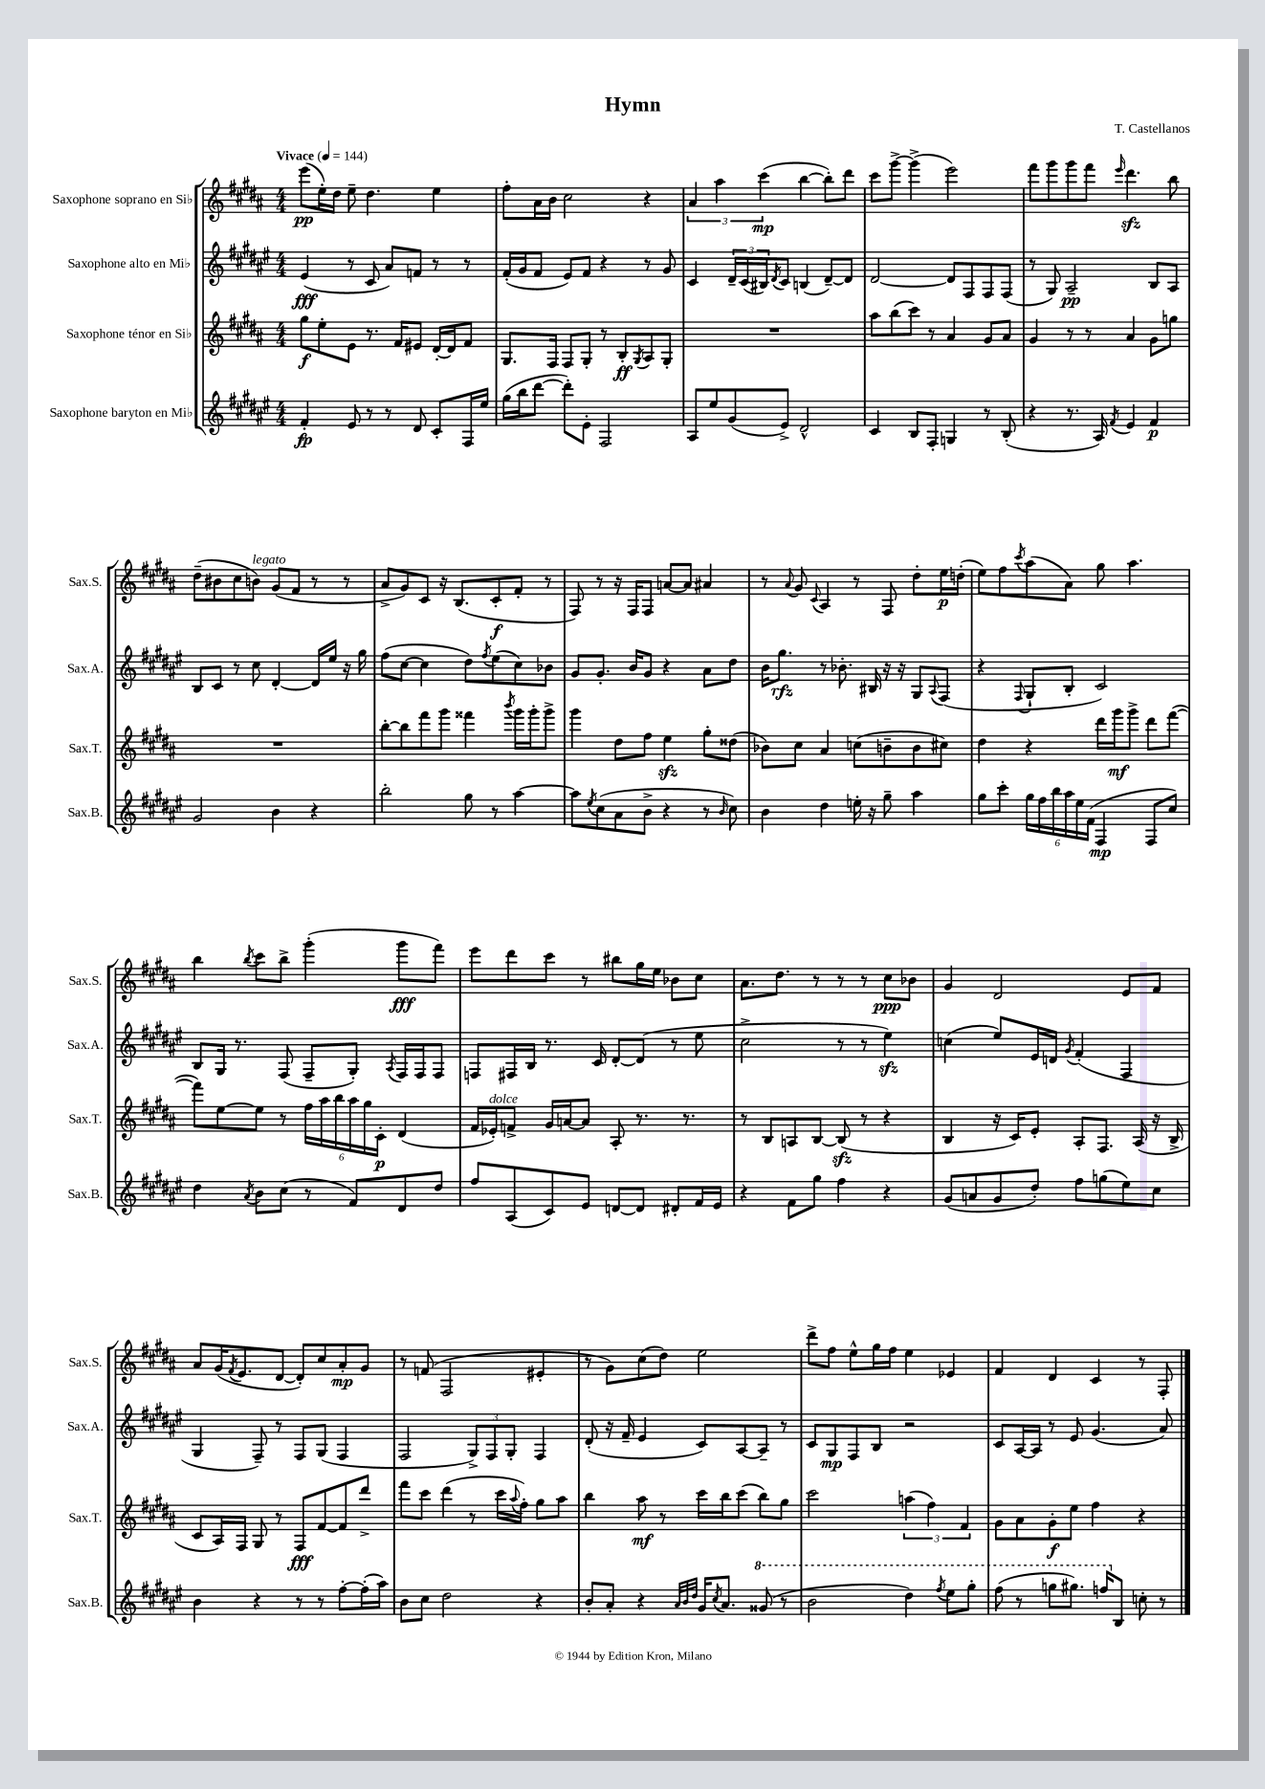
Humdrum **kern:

**kern	**dynam	**kern	**dynam	**kern	**dynam	**kern	**dynam
*part4	*part4	*part3	*part3	*part2	*part2	*part1	*part1
*staff4	*staff4	*staff3	*staff3	*staff2	*staff2	*staff1	*staff1
*I"Saxophone baryton en Mi♭	*	*I"Saxophone ténor en Si♭	*	*I"Saxophone alto en Mi♭	*	*I"Saxophone soprano en Si♭	*
*I'Sax.B.	*	*I'Sax.T.	*	*I'Sax.A.	*	*I'Sax.S.	*
*clefG2	*	*clefG2	*	*clefG2	*	*clefG2	*
*k[f#c#g#d#a#e#]	*	*k[f#c#g#d#a#]	*	*k[f#c#g#d#a#e#]	*	*k[f#c#g#d#a#]	*
*M4/4	*	*M4/4	*	*M4/4	*	*M4/4	*
*MM144	*	*MM144	*	*MM144	*	*MM144	*
=1	=1	=1	=1	=1	=1	=1	=1
!	!	!	!	!	!	!LO:TX:a:B:t=Vivace	!
4f#'/	fp	8gg#\L	f	(4e#/	fff	(8eee\L	pp
.	.	8ee'\	.	.	.	16ee'\L)	.
.	.	.	.	.	.	16dd#\JJ	.
8e#/	.	8e\J	.	8r	.	8ee~\	.
8r	.	8.r	.	8c#/	.	4.dd#\	.
8r	.	.	.	8a#/L)	.	.	.
.	.	16f#/KL	.	.	.	.	.
8d#/	.	8e#X/J	.	8fn/J	.	.	.
8c#'/L	.	[16d#'/LL	.	8r	.	4ee\	.
.	.	16d#/J]	.	.	.	.	.
16F#/L	.	8f#/J	.	8r	.	.	.
16ee#/JJ	.	.	.	.	.	.	.
=2	=2	=2	=2	=2	=2	=2	=2
(16gg#\LL	.	8.G#/L	.	(16f#'/LL	.	8ff#'\L	.
16bb\J	.	.	.	16g#/J	.	.	.
[8ddd#\J	.	.	.	8f#/J	.	16a#\L	.
.	.	16F#/Jk	.	.	.	16b\JJ	.
8ddd#'\L])	.	8F#/L	.	8e#/L)	.	2cc#\	.
8e#'\J	.	8G#'/J	.	8f#/J	.	.	.
2F#/	.	8r	.	4r	.	.	.
.	.	8B'/L	ff	.	.	.	.
.	.	8qG#/	.	.	.	.	.
.	.	8A#/	.	8r	.	4r	.
.	.	8G#'/J	.	8g#/	.	.	.
=3	=3	=3	=3	=3	=3	=3	=3
8A#/L	.	1r	.	4c#/	.	6a#/	.
8ee#/	.	.	.	.	.	.	.
.	.	.	.	.	.	6aa#\	.
(8g#/	.	.	.	24d#~/LL	.	.	.
.	.	.	.	(24c#/	.	.	.
.	.	.	.	24B#X/J)	.	(6ccc#\	mp
.	.	.	.	8qd#/	.	.	.
8e#^/J)	.	.	.	8c#/J	.	.	.
2d#^^/	.	.	.	(4Bn/	.	[4bb\	.
.	.	.	.	[8d#~/L)	.	8bb'\L])	.
.	.	.	.	8d#/J]	.	8ddd#\J	.
=4	=4	=4	=4	=4	=4	=4	=4
4c#/	.	8aa#\L	.	[2d#/	.	8ccc#\L	.
.	.	(8bb\	.	.	.	[8ggg#^\J	.
8B/L	.	8ccc#\J)	.	.	.	(4ggg#^\]	.
8F#'/J	.	8r	.	.	.	.	.
4Gn/	.	4a#/	.	8d#/L]	.	2eee\)	.
.	.	.	.	8F#/	.	.	.
8r	.	8g#/L	.	8F#/	.	.	.
(8B'/	.	8a#/J	.	(8F#/J	.	.	.
=5	=5	=5	=5	=5	=5	=5	=5
4r	.	4g#/	.	8r	.	8fff#\L	.
.	.	.	.	8G#/)	.	8ggg#\	.
8.r	.	8r	.	2A#~/	pp	8ggg#\	.
.	.	8r	.	.	.	8fff#\J	.
16A#/)	.	.	.	.	.	.	.
8qf#/	.	.	.	.	.	16qqeee/	.
4e#/	.	4a#/	.	.	.	4.ddd#zz\	.
4f#/	p	8g#\L	.	8B/L	.	.	.
.	.	8ggn\J	.	8A#/J	.	8bb\	.
!!LO:LB:g=z
=6	=6	=6	=6	=6	=6	=6	=6
2g#/	.	1r	.	8B/L	.	(8dd#~\L	.
.	.	.	.	8c#/J	.	8b#X\	.
.	.	.	.	8r	.	8cc#\	.
!	!	!	!	!	!	!LO:TX:a:i:t=legato	!
.	.	.	.	8cc#\	.	8bn\J)	.
4b\	.	.	.	[4d#'/	.	(8g#/L	.
.	.	.	.	.	.	8f#/J	.
4r	.	.	.	16d#/LL]	.	8r	.
.	.	.	.	16ee#/JJ	.	.	.
.	.	.	.	16r	.	8r	.
.	.	.	.	16gg#\	.	.	.
=7	=7	=7	=7	=7	=7	=7	=7
2bb'\	.	[8bb'\L	.	(8ff#\L	.	8a#^/L	.
.	.	8bb\]	.	[8cc#\J	.	8g#/)	.
.	.	8fff#\	.	4cc#\]	.	8c#/J	.
.	.	8ggg#\J	.	.	.	16r	.
.	.	.	.	.	.	(8.B/L	.
8gg#\	.	4fff##X\	.	8dd#\L)	.	.	.
.	.	.	.	8qff#/	.	.	.
8r	.	.	.	(8ee#\	.	8c#'/	f
.	.	8qbbb/	.	.	.	.	.
[4aa#\	.	16ggg#\LL	.	8cc#\)	.	8f#'/J	.
.	.	16ggg#'\J	.	.	.	.	.
.	.	8ggg#^\J	.	8b-X\J	.	8r	.
=8	=8	=8	=8	=8	=8	=8	=8
8aa#\L]	.	4ggg#\	.	8g#/L	.	8F#/)	.
8qee#/	.	.	.	.	.	.	.
(8cc#\	.	.	.	8.g#'/J	.	8r	.
8a#\	.	8dd#\L	.	.	.	16r	.
.	.	.	.	16b/KL	.	16F#/KL	.
8b^\J	.	8ff#\J	.	8g#/J	.	8F#/J	.
4r	.	4eezz\	.	4r	.	[8an/L	.
.	.	.	.	.	.	8a/J]	.
8r	.	8gg#'\L	.	8a#\L	.	4a#X/	.
16qqb/	.	.	.	.	.	.	.
8cc#\)	.	(8dd##X\J	.	8dd#\J	.	.	.
=9	=9	=9	=9	=9	=9	=9	=9
4b\	.	8b-X\L)	.	16b\KL	.	8r	.
.	.	.	.	8.gg#\J	rfz	.	.
.	.	.	.	.	.	8qqa#/	.
.	.	8cc#\J	.	.	.	8g#/	.
.	.	.	.	.	.	8qqc#/	.
4dd#\	.	4a#/	.	8r	.	4A#/	.
.	.	.	.	8.b-X'\	.	.	.
16een'\	.	(8ccn\L	.	.	.	8r	.
16r	.	.	.	16B#X/	.	.	.
8gg#~\	.	8bn~\	.	16r	.	8F#/	.
.	.	.	.	16r	.	.	.
4aa#\	.	8b\	.	8G#/L	.	8dd#'\L	.
.	.	.	.	8qqA#/	.	.	.
.	.	8cc#X\J)	.	(8F#/J	.	16ee\L	p
.	.	.	.	.	.	(16ddn'\JJ	.
=10	=10	=10	=10	=10	=10	=10	=10
8gg#\L	.	4dd#\	.	4r	.	8ee\L)	.
8ccc#'\J	.	.	.	.	.	8ff#\	.
.	.	.	.	8qqF#/	.	8qccc#/	.
24gg#\LL	.	4r	.	8G#`/L	.	(8aa#\	.
24ff#\	.	.	.	.	.	.	.
24bb\	.	.	.	.	.	.	.
24aa#\	.	.	.	8B'/J	.	8a#\J)	.
24ee#\	.	.	.	.	.	.	.
(24f#\JJ	.	.	.	.	.	.	.
4F#/	mp	16ddd#\LL	.	2c#/)	.	8gg#\	.
.	.	16ggg#\J	mf	.	.	.	.
.	.	8ggg#^\J	.	.	.	4.aa#\	.
8F#/L	.	8ddd#\L	.	.	.	.	.
8cc#/J)	.	([8fff#\J	.	.	.	.	.
!!LO:LB:g=z
=11	=11	=11	=11	=11	=11	=11	=11
4dd#\	.	8fff#\L])	.	8B/L	.	4bb\	.
.	.	[8ee\	.	16G#/Jk	.	.	.
.	.	.	.	8.r	.	.	.
8qa#/	.	.	.	.	.	8qbb/	.
8b\L	.	8ee\J]	.	.	.	8ccc#\L	.
(8cc#\J	.	8r	.	(8F#/	.	8bb^\J	.
8r	.	24ff#\LL	.	8F#~/L	.	(4ggg#'\	.
.	.	24aa#\	.	.	.	.	.
.	.	24bb\	.	.	.	.	.
8f#/L)	.	24aa#\	.	8G#'/J)	.	.	.
.	.	24gg#\	.	.	.	.	.
.	.	24c#'\JJ	p	.	.	.	.
.	.	.	.	8qA#/	.	.	.
8d#/	.	(4d#/	.	16F#/LL	.	8ggg#\L	fff
.	.	.	.	16F#/J	.	.	.
8dd#/J	.	.	.	8F#/J	.	8fff#\J)	.
=12	=12	=12	=12	=12	=12	=12	=12
8ff#/L	.	16f#/LL	.	8Fn/L	.	8eee\L	.
!	!	!LO:TX:a:i:t=dolce	!	!	!	!	!
.	.	16e-X'/J)	.	.	.	.	.
(8A#/	.	8fn^/J	.	16F#X/L	.	8ddd#\	.
.	.	.	.	16B/JJ	.	.	.
8c#/)	.	16g#/LL	.	8.r	.	8ccc#\J	.
.	.	[16an/J	.	.	.	.	.
8e#/J	.	8a/J]	.	.	.	8r	.
.	.	.	.	16c#/	.	.	.
[8dn/L	.	8A#'/	.	[8d#'/L	.	8bb#X\L	.
8d/J]	.	8.r	.	(8d#/J]	.	16gg#\L	.
.	.	.	.	.	.	16ee\JJ	.
8d#X'/L	.	.	.	8r	.	8b-X\L	.
.	.	8.r	.	.	.	.	.
16f#/L	.	.	.	8ee#\	.	8cc#\J	.
16e#/JJ	.	.	.	.	.	.	.
=13	=13	=13	=13	=13	=13	=13	=13
4r	.	8r	.	2cc#^\	.	8.a#\L	.
.	.	8B/L	.	.	.	.	.
.	.	.	.	.	.	8.dd#\J	.
8f#\L	.	8An/	.	.	.	.	.
8gg#\J	.	[8B/J	.	.	.	8r	.
4ff#\	.	(8Bzz/]	.	8r	.	8r	.
.	.	8r	.	8r	.	8r	.
4r	.	4r	.	4ee#zz\)	.	8cc#\L	ppp
.	.	.	.	.	.	8b-X\J	.
=14	=14	=14	=14	=14	=14	=14	=14
(8g#/L	.	4B/	.	(4ccn\	.	4g#/	.
8an/	.	.	.	.	.	.	.
8g#/	.	16r	.	8ee#/L)	.	2d#/	.
.	.	16c#/KL)	.	.	.	.	.
8dd#'/J)	.	8e'/J	.	16e#/L	.	.	.
.	.	.	.	16dn/JJ	.	.	.
.	.	.	.	8qg#/	.	.	.
8ff#\L	.	8A#'/L	.	(4f#'/	.	.	.
(8ggn\	.	8.F#/J	.	.	.	.	.
8ee#\)	.	.	.	4F#/	.	8e/L	.
.	.	(16A#/	.	.	.	.	.
8cc#\J	.	16r	.	.	.	8f#/J	.
.	.	16B^/	.	.	.	.	.
!!LO:LB:g=z
=15	=15	=15	=15	=15	=15	=15	=15
4b\	.	8c#/L	.	4G#/	.	8a#/L	.
.	.	16A#/L)	.	.	.	(16g#/K	.
.	.	.	.	.	.	8qf#/	.
.	.	16F#/JJ	.	.	.	8.e/	.
4r	.	8G#/	.	8F#~/)	.	.	.
.	.	8r	.	8r	.	[8d#/J	.
8r	.	8F#/L	fff	8F#/L	.	8d#'/L])	.
8r	.	[8f#/	.	(8G#/J	.	8cc#/	.
[8ff#'\L	.	8f#/]	.	4F#/	.	8a#'/	mp
(16ff#'\L]	.	8ddd#^/J	.	.	.	8g#/J	.
16aa#\JJ)	.	.	.	.	.	.	.
=16	=16	=16	=16	=16	=16	=16	=16
8b\L	.	8fff#\L	.	2F#/	.	8r	.
8cc#\J	.	8ccc#\J	.	.	.	(8fn/	.
2dd#\	.	(4ddd#\	.	.	.	2F#/	.
.	.	8r	.	12G#^/L)	.	.	.
.	.	.	.	12F#/	.	.	.
.	.	16ccc#\LL	.	.	.	.	.
.	.	.	.	12G#'/J	.	.	.
.	.	8qqaa#/	.	.	.	.	.
.	.	16ff#'\JJ)	.	.	.	.	.
4r	.	8gg#\L	.	4F#/	.	4e#X'/	.
.	.	8aa#\J	.	.	.	.	.
=17	=17	=17	=17	=17	=17	=17	=17
8b'/L	.	4bb\	.	(8d#'/	.	8r	.
8a#'/J	.	.	.	16r	.	8g#\L)	.
.	.	.	.	16f#~/	.	.	.
4r	.	8aa#\	mf	4e#/	.	(8cc#\	.
.	.	8r	.	.	.	8dd#\J)	.
32qqa#/LLL	.	.	.	.	.	.	.
32qqb/	.	.	.	.	.	.	.
32qqdd#/JJJ	.	.	.	.	.	.	.
16g#/KL	.	16ccc#\LL	.	8c#/L)	.	2ee\	.
8qcc#/	.	.	.	.	.	.	.
8.a#/J	.	16bb\J	.	.	.	.	.
.	.	(8ccc#\J	.	[8A#/	.	.	.
*8va	*	*	*	*	*	*	*
(8gg##X/	.	8bb\L)	.	8A#~/J]	.	.	.
8r	.	8gg#\J	.	8r	.	.	.
=18	=18	=18	=18	=18	=18	=18	=18
2bb\	.	2ccc#\	.	8c#/L	.	8ddd#^\L	.
.	.	.	.	8G#/	mp	8ff#\J	.
.	.	.	.	8F#/	.	8ee^^\L	.
.	.	.	.	8B/J	.	16gg#\L	.
.	.	.	.	.	.	16ff#\JJ	.
4ddd#\)	.	(6aan\	.	2r	.	4ee\	.
.	.	6ff#\)	.	.	.	.	.
8qfff#/	.	.	.	.	.	.	.
8eee#\L	.	.	.	.	.	4e-X/	.
.	.	6f#/	.	.	.	.	.
8ggg#'\J	.	.	.	.	.	.	.
=19	=19	=19	=19	=19	=19	=19	=19
(8fff#\	.	8g#\L	.	8c#/L	.	4f#/	.
8r	.	8a#\	.	[16A#/L	.	.	.
.	.	.	.	16A#/JJ]	.	.	.
8gggn\L	.	8g#'\	f	8r	.	4d#/	.
8.ggg#X\J)	.	8ee\J	.	8e#/	.	.	.
.	.	4ff#\	.	(4.g#/	.	4c#/	.
16fffn/KL	.	.	.	.	.	.	.
*X8va	*	*	*	*	*	*	*
8B/J	.	.	.	.	.	.	.
8ccn'\	.	4r	.	.	.	8r	.
8r	.	.	.	8a#/)	.	8F#'/	.
==	==	==	==	==	==	==	==
*-	*-	*-	*-	*-	*-	*-	*-
